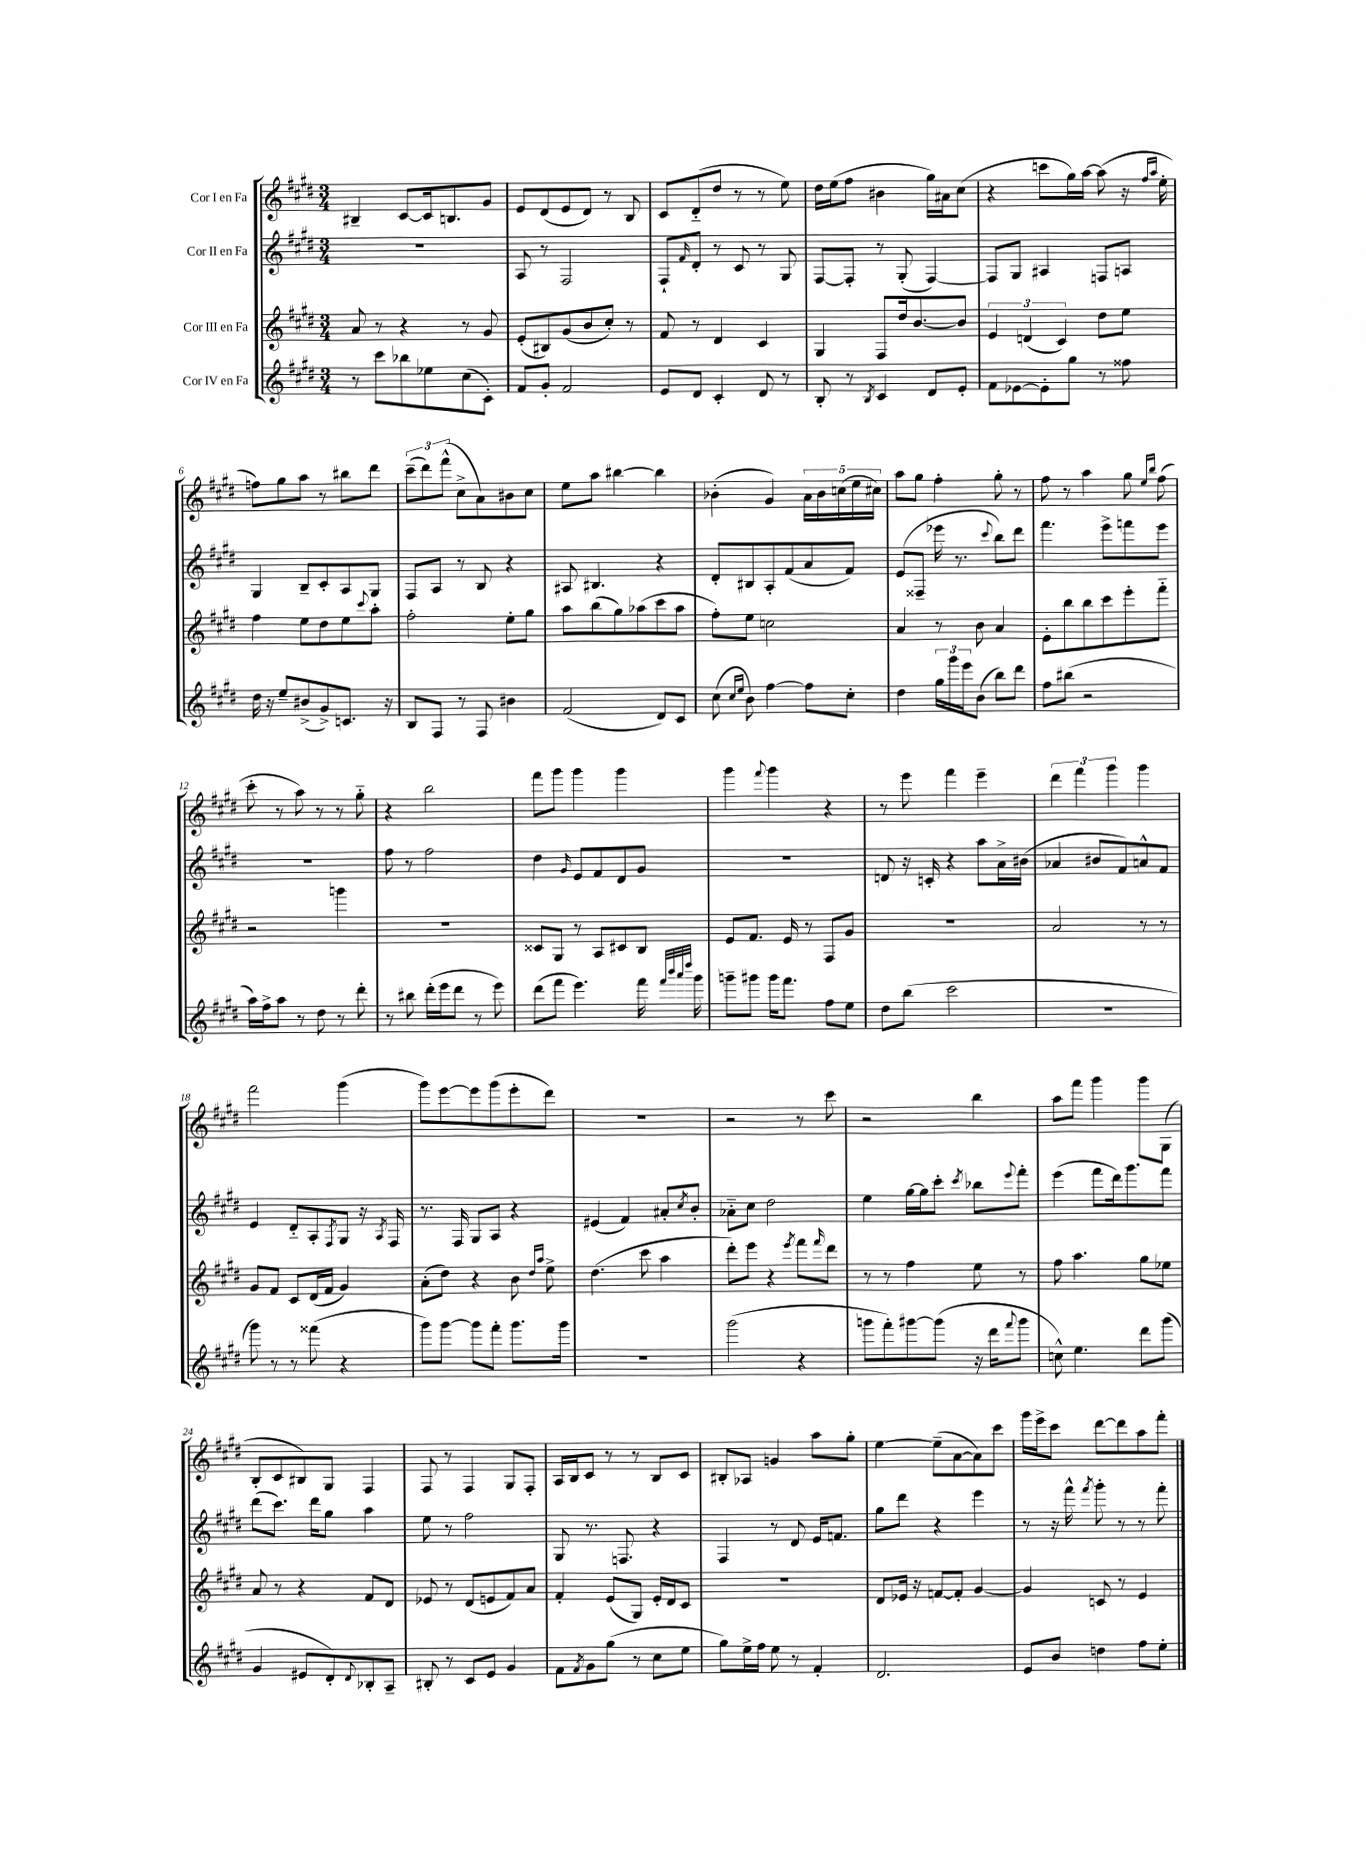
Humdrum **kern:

**kern	**kern	**kern	**kern
*part4	*part3	*part2	*part1
*staff4	*staff3	*staff2	*staff1
*I"Cor IV en Fa	*I"Cor III en Fa	*I"Cor II en Fa	*I"Cor I en Fa
*clefG2	*clefG2	*clefG2	*clefG2
*k[f#c#g#d#]	*k[f#c#g#d#]	*k[f#c#g#d#]	*k[f#c#g#d#]
*M3/4	*M3/4	*M3/4	*M3/4
=1	=1	=1	=1
8r	8a/	2.r	4B#X~/
8ccc#\L	8r	.	.
8bb-X\	4r	.	[8c#/L
8ee-X\	.	.	16c#/k]
.	.	.	8.Bn/
(8cc#\	8r	.	.
8c#'\J)	8g#/	.	8g#/J
=2	=2	=2	=2
8f#/L	(8e'/L	8A/	8e/L
8g#'/J	8B#X/)	8r	(8d#/
2f#/	(8g#/	2F#/	8e/
.	8b/	.	8d#/J)
.	8cc#'/J)	.	8r
.	8r	.	8B/
=3	=3	=3	=3
8e/L	8f#/	8F#`/L	8c#/L
.	.	16qqf#/	.
8d#/J	8r	8d#'/J	(8d#/
4c#'/	4d#/	8r	8dd#/J
.	.	8c#/	8r
8d#/	4c#/	8r	8r
8r	.	8G#/	8ee\)
=4	=4	=4	=4
8B'/	4G#/	[8F#/L	16dd#\LL
.	.	.	(16ee\J
8r	.	8F#'/J]	8ff#\J
8qB/	.	.	.
4c#/	8F#/L	8r	4b#X\
.	16dd#/k	(8G#'/	.
.	[8.b/	.	.
8d#/L	.	[4F#/)	16gg#\LL)
.	.	.	16a#X\J
8e'/J	8b/J]	.	(8cc#\J
=5	=5	=5	=5
8f#\L	6e/	8F#/L]	4r
[8e-X\	.	8G#/J	.
.	(6dn/	.	.
8e-'\]	.	4A#X/	8cccn\L
.	6c#/)	.	.
8gg#\J	.	.	16gg#\L)
.	.	.	[16aa\JJ
8r	8dd#\L	8Fn/L	(8aa\]
8ff##X\	8ee\J	8An/J	16r
.	.	.	16qqff#/LL
.	.	.	16qqaa/JJ
.	.	.	16ee'\
!!LO:LB:g=z
=6	=6	=6	=6
16dd#\	4ff#\	4G#/	8ffn\L)
16r	.	.	.
8ee~/L	.	.	8gg#\
(8b#X^/	8ee\L	8B~/L	8aa\J
8g#^/)	8dd#\	8c#'/	8r
8.cn/J	8ee\	8A/	8bb#X\L
.	8qqccc#/	.	.
.	8aa'\J	8G#/J	8ddd#\J
16r	.	.	.
=7	=7	=7	=7
8B/L	2ff#'\	8F#/L	(12ccc#~\L
.	.	.	12ddd#\)
8F#/J	.	8A/J	.
.	.	.	(12fff#^^\J
8r	.	8r	8cc#^\L
8F#/	.	8B/	8a\)
4b#X\	8ee'\L	4r	8b#X\
.	8gg#\J	.	8cc#\J
=8	=8	=8	=8
(2f#/	8aa\L	8A#X/	8ee\L
.	(8bb\	4.B#X/	8aa\J
.	8gg#\)	.	[4bb#X\
.	(8aa-X\	.	.
8d#/L)	8ccc#\	4r	4bb#\]
8c#/J	8aa-\J	.	.
=9	=9	=9	=9
(8cc#\	8ff#'\L)	8d#'/L	(4b-X'\
16qqcc#/LL	.	.	.
16qqee/JJ	.	.	.
8b\)	8ee\J	8B#X/	.
[4ff#\	2ccn\	8A'/	4g#/)
.	.	(8f#/	.
8ff#\L]	.	8a/	20a\LL
.	.	.	20b-\
.	.	.	(20ccn\
8cc#'\J	.	8f#/J)	.
.	.	.	20ee\
.	.	.	20cc#X\JJ)
=10	=10	=10	=10
4dd#\	4a/	(8e/L	8aa\L
.	.	8F##X~/J	8gg#\J
24gg#\LL	8r	16eee-X\	4ff#'\
24ggg#\	.	.	.
.	.	8.r	.
24eee\J	.	.	.
(8b\J	8b\	.	.
.	.	8qqccc#/	.
8bb\L)	4a/	8bb\L)	8gg#'\
8ddd#\J	.	8ddd#\J	8r
=11	=11	=11	=11
8ff#\L	8e'\L	4.fff#\	8ff#\
(8bb#X\J	8bb\	.	8r
2r	8bb\	.	4aa\
.	8ccc#\	8eee^\L	.
.	8eee'\	8fffn\	8gg#\
.	.	.	16qqee/LL
.	.	.	16qqbb/JJ
.	8fff#\J	8eee\J	(8ff#\
!!LO:LB:g=z
=12	=12	=12	=12
16aa\LL)	2r	2.r	8ccc#'\
16ff#^\J	.	.	.
8aa\J	.	.	8r
8r	.	.	8aa\)
8dd#\	.	.	8r
8r	4gggn\	.	8r
8ddd#'\	.	.	8gg#\
=13	=13	=13	=13
8r	2.r	8ff#\	4r
8bb#X\	.	8r	.
(16ddd#'\LL	.	2ff#\	2bb\
16eee\J	.	.	.
8ddd#\J	.	.	.
8r	.	.	.
8eee\)	.	.	.
=14	=14	=14	=14
(8ddd#\L	8c##X/L	4dd#\	8fff#\L
8fff#\J	8G#/J	.	8ggg#\J
.	.	16qqg#/	.
4.eee\)	8r	8e/L	4ggg#\
.	8A/L	8f#/	.
.	8c#X/	8d#/	4ggg#\
16fff#\	8B/J	8g#/J	.
32qqfff#/LLL	.	.	.
32qqbbb/	.	.	.
32qqaaa/	.	.	.
32qqdddd#/JJJ	.	.	.
16ggg#\	.	.	.
=15	=15	=15	=15
8gggn~\L	8e/L	2.r	4ggg#\
8ggg#X\J	8.f#/J	.	.
.	.	.	8qqfff#/
16ggg#\KL	.	.	4ggg#\
8.fff#\J	16e/	.	.
.	8r	.	.
8ff#\L	8F#/L	.	4r
8ee\J	8g#/J	.	.
=16	=16	=16	=16
8dd#\L	2.r	8dn/	8r
(8bb\J	.	16r	8eee\
.	.	16cn'/	.
2ccc#\	.	4r	4fff#\
.	.	8aa\L	4eee~\
.	.	16a^\L	.
.	.	(16b#X\JJ	.
=17	=17	=17	=17
2.r	2a/	4a-X/	6ddd#\
.	.	.	6fff#\
.	.	8b#X/L	.
.	.	.	6ggg#\
.	.	8f#/)	.
.	8r	8an^^/	4ggg#\
.	8r	8f#/J	.
!!LO:LB:g=z
=18	=18	=18	=18
8ggg#\)	8g#/L	4e/	2fff#\
8r	8f#/J	.	.
8r	8c#/L	8d#/L	.
(8fff##X\	(16d#/L	8A'/	.
.	16f#/JJ	.	.
.	.	8qF#/	.
4r	4g#/)	8G#/J	(4ggg#\
.	.	16r	.
.	.	8qA/	.
.	.	16F#/	.
=19	=19	=19	=19
8ggg#\L)	(8a'\L	8.r	8ggg#\L)
[8ggg#\J	8dd#\J)	.	[8eee\
.	.	16F#/	.
8ggg#\L]	4r	8G#/L	8eee\]
8fff#'\J	.	8A/J	(8ggg#\
8.ggg#\L	8b\	4r	8eee'\
.	16qqdd#/LL	.	.
.	16qqaa/JJ	.	.
.	8ee^\	.	8ddd#\J)
16ggg#\Jk	.	.	.
=20	=20	=20	=20
2.r	(4.dd#\	(4e#X/	2.r
.	.	4f#/)	.
.	8ccc#\	.	.
.	4aa\	8a#X'/L	.
.	.	8qcc#/	.
.	.	8b'/J	.
=21	=21	=21	=21
(2ggg#\	8ddd#'\L)	8a-X\L	2r
.	8eee\J	8cc#\J	.
.	4r	2dd#\	.
.	8qeee/	.	.
4r	8fff#\L	.	8r
.	16qqfff#/	.	.
.	8ddd#\J	.	8ccc#\
=22	=22	=22	=22
8gggn\L	8r	4ee\	2r
8fff#'\)	8r	.	.
[8ggg#X\	4ff#\	[16gg#\LL	.
.	.	16gg#\J]	.
(8ggg#\J]	.	8ccc#'\J	.
.	.	8qccc#/	.
16r	8ee\	8bb-X\L	4bb\
16ddd#\KL	.	.	.
8qqfff#/	.	8qqeee/	.
8ggg#\J	8r	8fff#'\J	.
=23	=23	=23	=23
8ccn^^\)	8ff#\	(4eee\	8aa\L
4.ee\	4.aa\	.	8fff#\J
.	.	8fff#\L	4ggg#\
.	.	16ddd#\k)	.
.	.	8.ggg#\	.
8ddd#\L	8gg#\L	.	8ggg#\L
(8ggg#\J	8ee-X\J	8fff#\J	(8G#\J
!!LO:LB:g=z
=24	=24	=24	=24
4g#/	8a/	(8ddd#\L	8B'/L
.	8r	8.ccc#\J)	8c#/
8e#X/L	4r	.	8B#X/)
.	.	16ddd#\KL	.
8d#'/)	.	8gg#\J	8G#/J
8qqd#/	.	.	.
8B-X'/	8f#/L	4aa\	4F#/
8A~/J	8d#/J	.	.
=25	=25	=25	=25
8B#X'/	8e-X/	8ee\	8F#/
8r	8r	8r	8r
8c#/L	(8d#/L	2ff#\	4F#/
8e/J	8en/	.	.
4g#/	8f#/)	.	8G#/L
.	8a/J	.	8F#'/J
=26	=26	=26	=26
8f#\L	4f#'/	8G#/	16A/LL
.	.	.	16B/J
8qf#/	.	.	.
8g#\	.	8.r	8c#/J
(8gg#\J	(8e/L	.	8r
.	.	8.Fn/	.
8r	8G#/J)	.	8r
8cc#\L	16e'/LL	4r	8B/L
.	16d#/J	.	.
8ee\J	8c#/J	.	8c#/J
=27	=27	=27	=27
8gg#\L)	2.r	4F#/	8B#X'/L
16ee^\L	.	.	8A-X/J
16ff#\JJ	.	.	.
8ee\	.	8r	4gn/
8r	.	8d#/	.
4f#'/	.	16e/KL	8aa\L
.	.	8.fn/J	.
.	.	.	8gg#'\J
=28	=28	=28	=28
2.d#/	8d#/L	8gg#\L	[4ee\
.	16e-X/Jk	8ddd#\J	.
.	16r	.	.
.	[8fn/L	4r	(8ee~\L]
.	8f'/J]	.	[8a\
.	[4g#/	4eee\	8a\])
.	.	.	8ccc#\J
=29	=29	=29	=29
8e/L	4g#/]	8r	16ggg#\LL
.	.	.	16eee^\J
8b/J	.	16r	8ccc#\J
.	.	16fff#^^\	.
.	.	8qfff#/	.
4ddn\	8cn/	8ggg#'\	[8ddd#\L
.	8r	8r	8ddd#\]
8ff#\L	4e/	8r	8aa\
8ee'\J	.	8fff#'\	8fff#'\J
==	==	==	==
*-	*-	*-	*-
